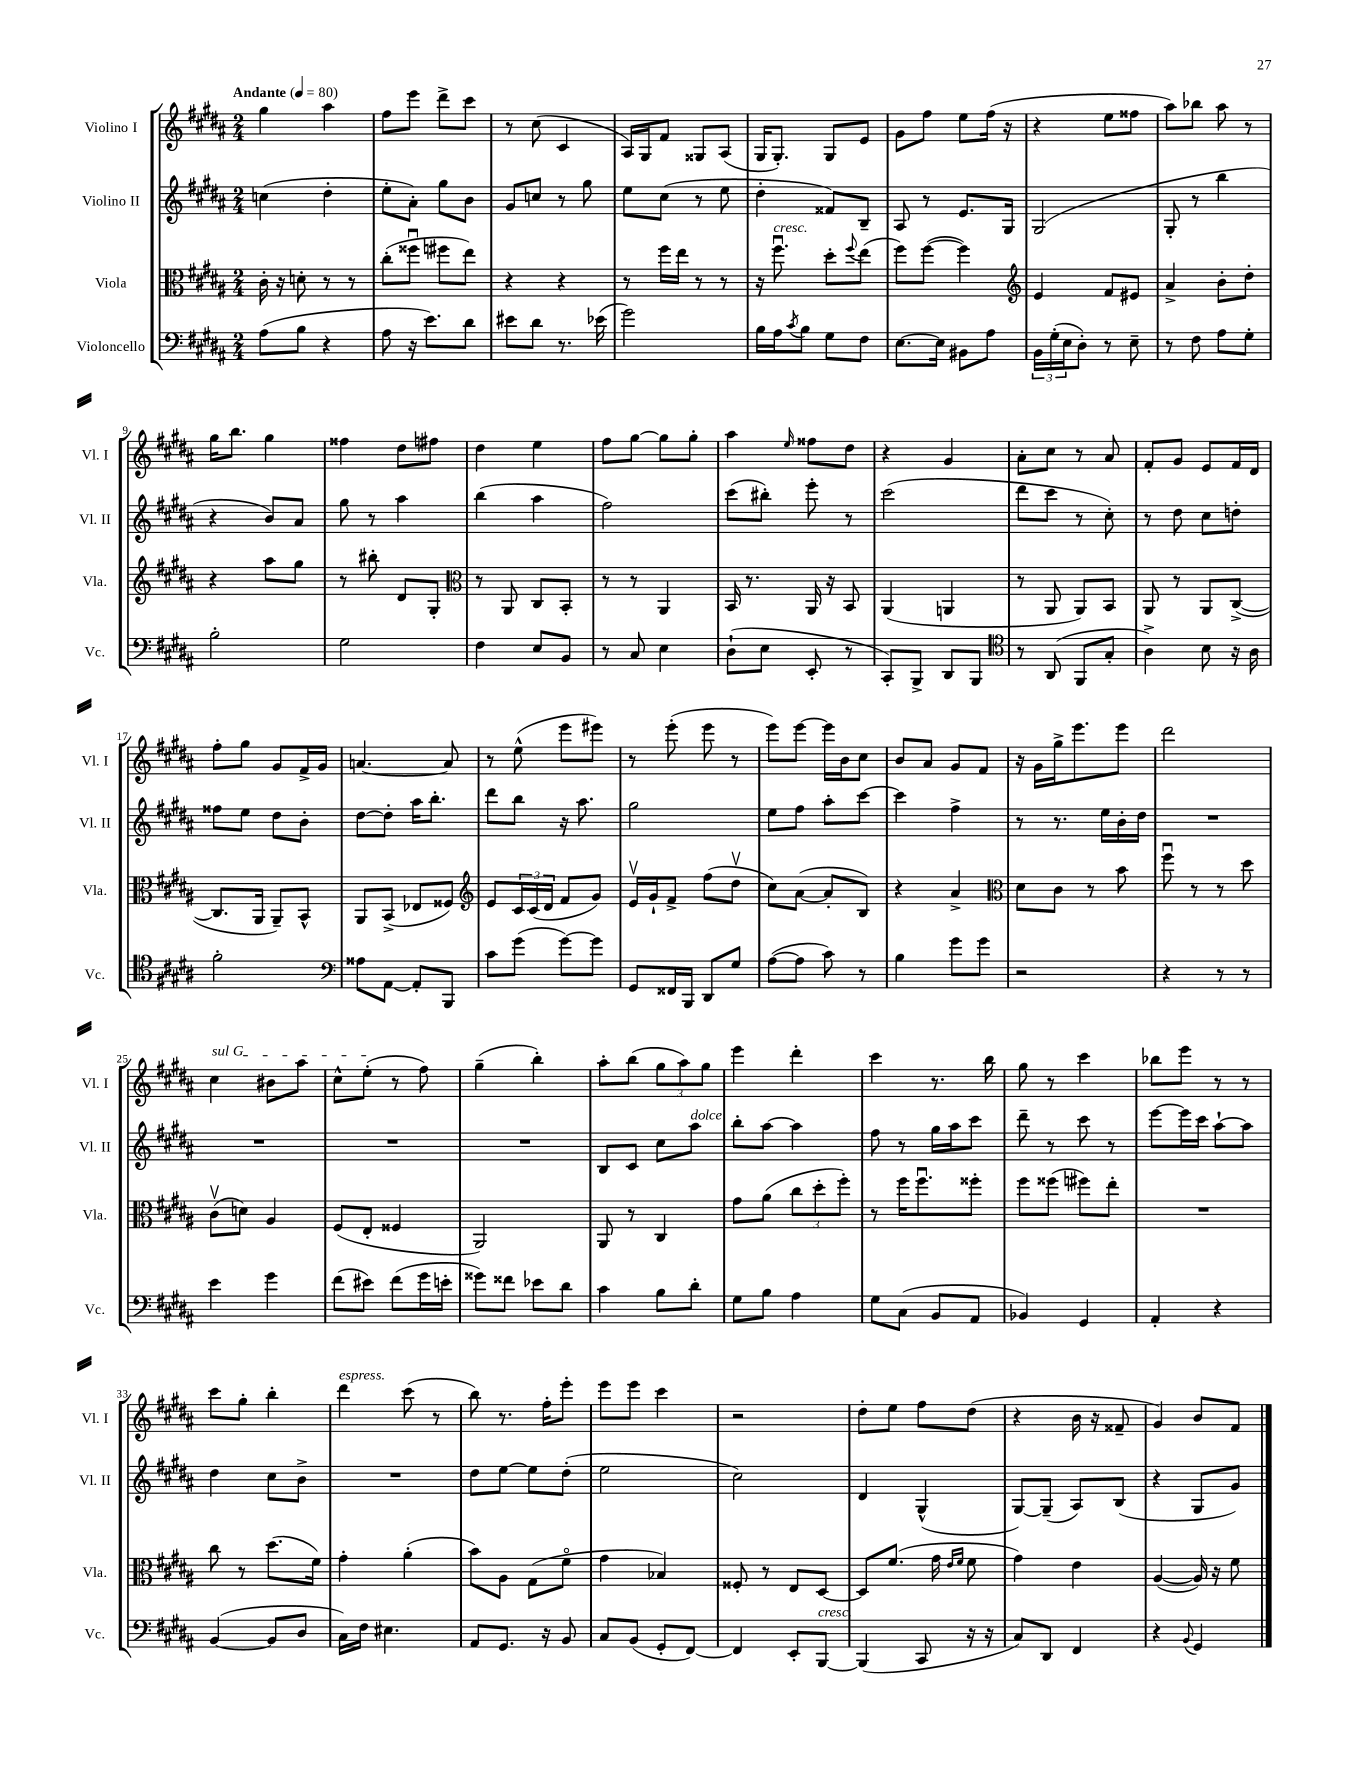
<<
\new StaffGroup <<
\new Staff = "s0" \with { instrumentName = "Violino I" shortInstrumentName = "Vl. I" } {
    \clef treble \key b \major \numericTimeSignature \time 2/4 \tempo "Andante" 4 = 80
    gis''4 ais''4 |
    fis''8 e'''8 dis'''8-> cis'''8 |
    r8 cis''8( cis'4 |
    ais16) gis16 fis'8 gisis8 ais8( |
    gis16 gis8.-.) gis8 e'8 |
    gis'8 fis''8 e''8 fis''16( r16 |
    r4 e''8 fisis''8 |
    ais''8) bes''8 ais''8 r8 |
    gis''16 b''8. gis''4 |
    fisis''4 dis''8 fis''8 |
    dis''4 e''4 |
    fis''8 gis''8~ gis''8 gis''8-. |
    ais''4 \grace { e''16 } fisis''8 dis''8 |
    r4 gis'4 |
    ais'8-. cis''8 r8 ais'8 |
    fis'8-. gis'8 e'8 fis'16 dis'16 |
    fis''8-. gis''8 gis'8 fis'16-> gis'16 |
    a'4.~ a'8 |
    r8 e''8-^( e'''8 eis'''8) |
    r8 e'''8-.( e'''8 r8 |
    e'''8) e'''8~ e'''16 b'16 cis''8 |
    b'8 ais'8 gis'8 fis'8 |
    r16 gis'16 gis''16-> e'''8. e'''8 |
    dis'''2 |
    \once \override TextSpanner.bound-details.left.text = \markup { \italic "sul G" } cis''4\startTextSpan bis'8 ais''8 |
    cis''8-^ e''8-.\stopTextSpan( r8 fis''8) |
    gis''4--( b''4-.) |
    ais''8-. b''8( \tuplet 3/2 { gis''8 ais''8) gis''8 } |
    e'''4 dis'''4-. |
    cis'''4 r8. b''16 |
    gis''8 r8 cis'''4 |
    bes''8 e'''8 r8 r8 |
    cis'''8 gis''8-. b''4-. |
    dis'''4^\markup { \italic "espress." } cis'''8( r8 |
    b''8) r8. fis''16-. e'''8-. |
    e'''8 e'''8 cis'''4 |
    r2 |
    dis''8-. e''8 fis''8 dis''8( |
    r4 b'16 r16 fisis'8-- |
    gis'4) b'8 fis'8 \bar "|." |
}
\new Staff = "s1" \with { instrumentName = "Violino II" shortInstrumentName = "Vl. II" } {
    \clef treble \key b \major \numericTimeSignature \time 2/4
    c''4( dis''4-. |
    e''8-. ais'8-.) gis''8 b'8 |
    gis'8 c''8 r8 gis''8 |
    e''8 cis''8( r8 e''8 |
    dis''4-. fisis'8) b8-- |
    ais8 r8 e'8. gis16 |
    gis2( |
    gis8-. r8 b''4 |
    r4 b'8) ais'8 |
    gis''8 r8 ais''4 |
    b''4( ais''4 |
    fis''2) |
    cis'''8( bis''8-.) e'''8-. r8 |
    cis'''2( |
    dis'''8 cis'''8 r8 cis''8-.) |
    r8 dis''8 cis''8 d''8-. |
    fisis''8 e''8 dis''8 b'8-. |
    dis''8~ dis''8-. ais''16 b''8.-. |
    dis'''8 b''8 r16 ais''8. |
    gis''2 |
    e''8 fis''8 ais''8-. cis'''8~ |
    cis'''4 fis''4-> |
    r8 r8. e''16 b'16-. dis''16 |
    R2 |
    R2 |
    R2 |
    R2 |
    b8 cis'8 cis''8 ais''8^\markup { \italic "dolce" } |
    b''8-. ais''8~ ais''4 |
    fis''8 r8 gis''16 ais''16 cis'''8 |
    dis'''8-- r8 cis'''8 r8 |
    e'''8~ e'''16 cis'''16 ais''8~-! ais''8 |
    dis''4 cis''8 b'8-> |
    R2 |
    dis''8 e''8~ e''8 dis''8-.( |
    e''2 |
    cis''2) |
    dis'4 gis4-^( |
    gis8~) gis8--( ais8) b8( |
    r4 gis8 gis'8) \bar "|." |
}
\new Staff = "s2" \with { instrumentName = "Viola" shortInstrumentName = "Vla." } {
    \clef alto \key b \major \numericTimeSignature \time 2/4
    cis'16-. r16 d'8-. r8 r8 |
    cis''8-.( fisis''8\downbow fis''8 e''8) |
    r4 r4 |
    r8 fis''16 e''16 r8 r8 |
    r16 fis''8.\downbow^\markup { \italic "cresc." } dis''8-. \appoggiatura { fis''8 } e''8( |
    fis''8) fis''8~( fis''4) |
    \clef treble e'4 fis'8 eis'8 |
    ais'4-> b'8-. dis''8-. |
    r4 ais''8 gis''8 |
    r8 bis''8-. dis'8 gis8-. |
    \clef alto r8 ais,8 cis8 b,8-. |
    r8 r8 ais,4 |
    b,16 r8. ais,16 r16 b,8 |
    ais,4( a,4 |
    r8 ais,8 ais,8) b,8 |
    ais,8 r8 ais,8 cis8~->( |
    cis8. ais,16 ais,8--) b,8-^ |
    ais,8 b,8->( ees8 fisis8) |
    \clef treble e'8 \tuplet 3/2 { cis'16 cis'16( dis'16 } fis'8 gis'8) |
    e'16\upbow gis'16-! fis'8-> fis''8( dis''8\upbow |
    cis''8) ais'8~( ais'8-. b8) |
    r4 ais'4-> |
    \clef alto dis'8 cis'8 r8 b'8 |
    fis''8\downbow r8 r8 dis''8 |
    cis'8\upbow( d'8) ais4 |
    fis8( e8-. fisis4 |
    ais,2) |
    ais,8 r8 cis4 |
    gis'8 ais'8( \tuplet 3/2 { cis''8 dis''8-. fis''8-.) } |
    r8 fis''16 fis''8.\downbow fisis''8-. |
    fis''8 fisis''8( fis''8) e''8-. |
    R2 |
    cis''8 r8 dis''8.( fis'16) |
    gis'4-. ais'4-.( |
    b'8) ais8 gis8( fis'8\flageolet |
    gis'4 bes4) |
    fisis8-. r8 e8 dis8~ |
    dis8 fis'8.( gis'16 \grace { e'16 fis'16 } fis'8 |
    gis'4) e'4 |
    ais4~( ais16) r16 fis'8 \bar "|." |
}
\new Staff = "s3" \with { instrumentName = "Violoncello" shortInstrumentName = "Vc." } {
    \clef bass \key b \major \numericTimeSignature \time 2/4
    ais8( b8 r4 |
    ais8 r16 e'8.) dis'8 |
    eis'8 dis'8 r8. ees'16( |
    gis'2) |
    b16 ais16 \acciaccatura { cis'8 } b8 gis8 fis8 |
    e8.~ e16 bis,8 ais8 |
    \tuplet 3/2 { b,16 gis16-.( e16 } dis8-.) r8 e8-- |
    r8 fis8 ais8 gis8-. |
    b2-. |
    gis2 |
    fis4 e8 b,8 |
    r8 cis8 e4 |
    dis8-!( e8 e,8-. r8 |
    cis,8-.) b,,8-> dis,8 b,,8 |
    \clef tenor r8 ais,8( fis,8 gis8-. |
    ais4->) b8 r16 ais16 |
    fis'2-. |
    \clef bass aisis8 ais,8~ ais,8-. b,,8 |
    cis'8 gis'8( gis'8~) gis'8 |
    gis,8 fisis,16 b,,16 dis,8 gis8 |
    ais8~( ais8 cis'8) r8 |
    b4 gis'8 gis'8 |
    r2 |
    r4 r8 r8 |
    e'4 gis'4 |
    fis'8( eis'8) fis'8( gis'16 e'16-. |
    gisis'8) fisis'8 ees'8 dis'8 |
    cis'4 b8 dis'8-. |
    gis8 b8 ais4 |
    gis8 cis8( b,8 ais,8 |
    bes,4) gis,4 |
    ais,4-. r4 |
    b,4~( b,8 dis8 |
    cis16) fis16 eis4. |
    ais,8 gis,8. r16 b,8 |
    cis8 b,8( gis,8-. fis,8~) |
    fis,4 e,8-. b,,8~^\markup { \italic "cresc." } |
    b,,4( cis,8 r16 r16 |
    cis8) dis,8 fis,4 |
    r4 \appoggiatura { b,8 } gis,4 \bar "|." |
}
>>
>>
